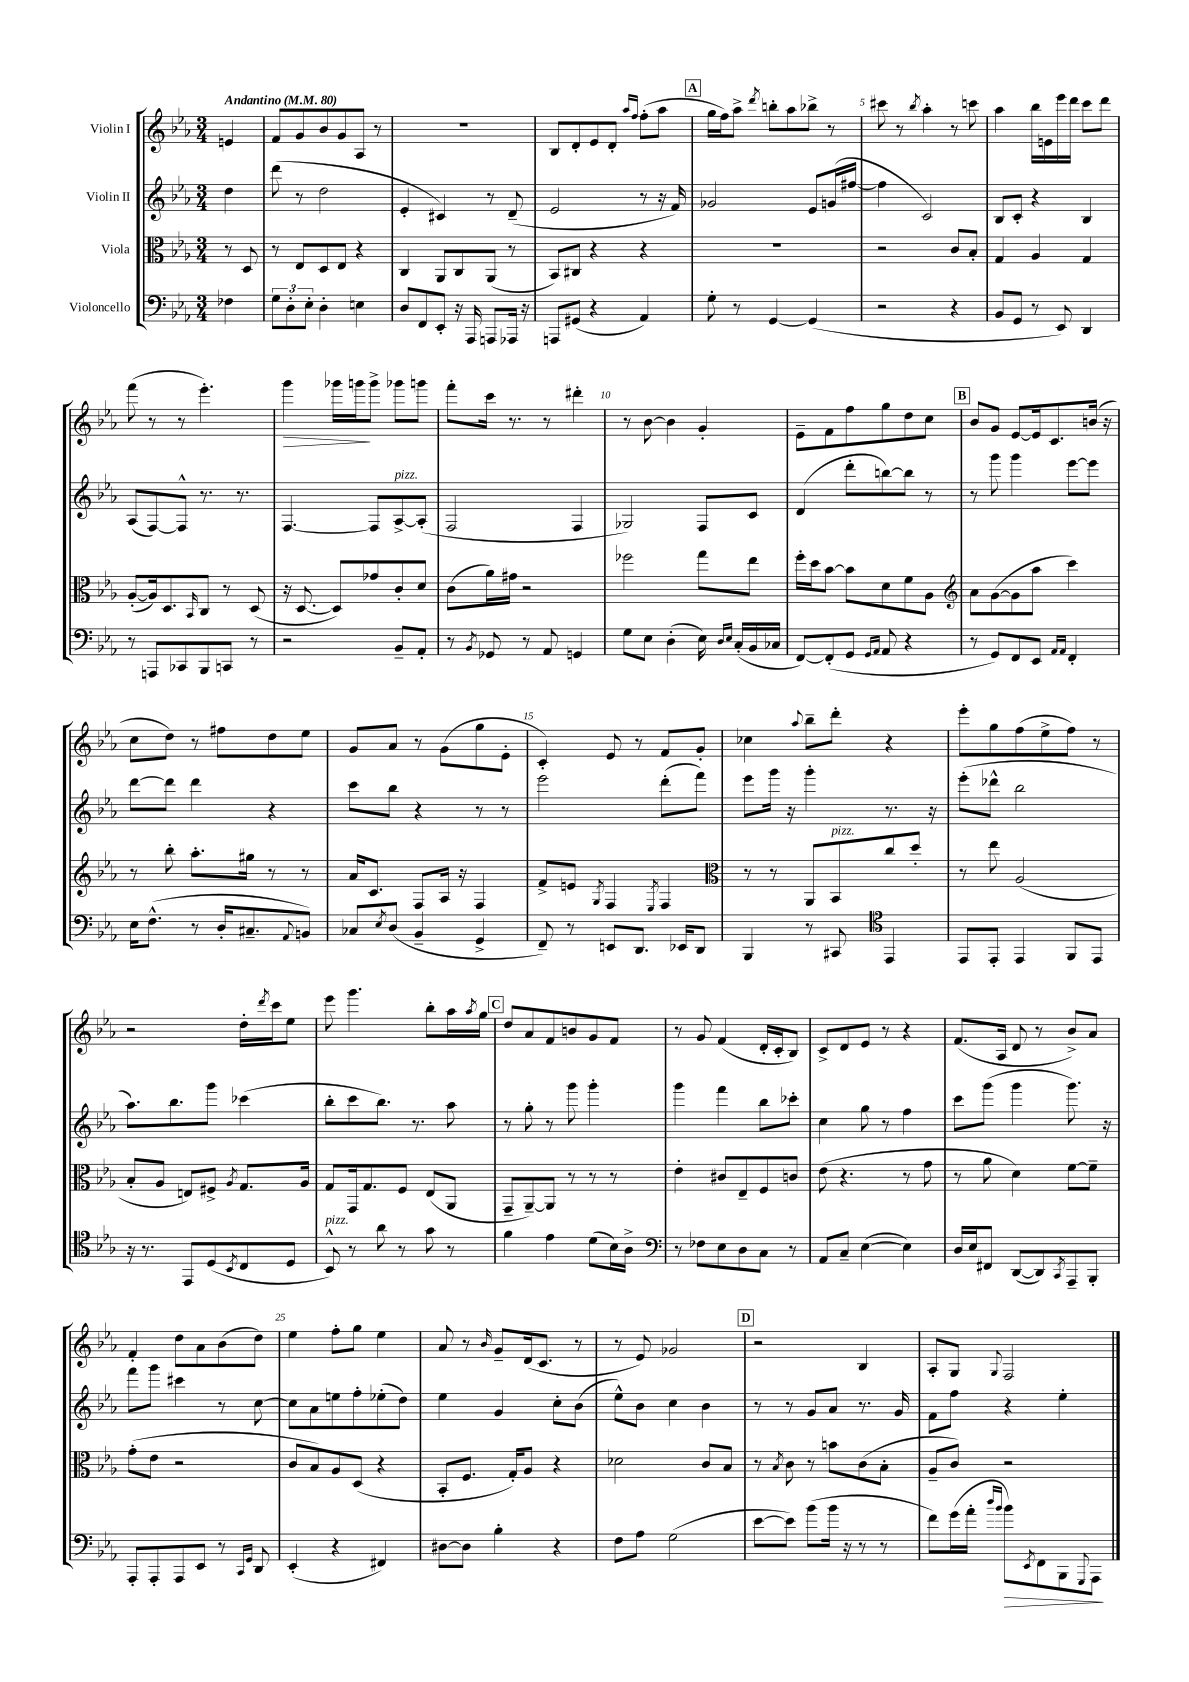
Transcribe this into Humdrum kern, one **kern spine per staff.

**kern	**kern	**kern	**kern
*staff4	*staff3	*staff2	*staff1
*clefF4	*clefC3	*clefG2	*clefG2
*k[b-e-a-]	*k[b-e-a-]	*k[b-e-a-]	*k[b-e-a-]
*M3/4	*M3/4	*M3/4	*M3/4
*MM80	*MM80	*MM80	*MM80
4F-\	8r	4dd\	4e/
.	8D/	.	.
=	=	=	=
12G\L	8r	(8ddd\	8f/L
12D'\	.	.	.
.	8E-/L	8r	8g/
12E-'\J	.	.	.
4D'\	8D/	2dd\	8b-/
.	8E-/J	.	8g/
4E\	4r	.	8A-/J
.	.	.	8r
=	=	=	=
8D/L	4C/	4e-'/	2.r
8FF/	.	.	.
8EE-'/J	8AA-/L	4c#/)	.
16r	8C/	.	.
16AAA-/	.	.	.
8AAA/L	(8AA-/J	8r	.
16AAA-/Jk	8r	(8d~/	.
16r	.	.	.
=	=	=	=
8AAA/L	8BB-/L)	2e-/	8B-/L
(8GG#/J	8C#/J	.	8d'/
4r	4r	.	8e-/
.	.	.	8d'/J
.	.	.	16qqaa-/LL
.	.	.	16qqff/JJ
4AA-/)	4r	8r	(8ff'\L
.	.	16r	8aa-\J
.	.	16f/)	.
=	=	=	=
8G'\	2.r	2g-/	16gg\LL
.	.	.	16ff\J)
8r	.	.	8aa-^\J
.	.	.	8qddd/
[4GG/	.	.	8bb'\L
.	.	.	8aa-\
(4GG/]	.	8e-/L	8bb-^\J
.	.	(16g/L	8r
.	.	[16ff#/JJ	.
=	=	=	=
2r	2r	4ff#\]	8ccc#\
.	.	.	8r
.	.	.	8qbb-/
.	.	2c/)	4aa-'\
4r	8c/L	.	8r
.	8B-'/J	.	8ccc\
=	=	=	=
8BB-/L	4G/	8B-/L	4aa-\
8GG/J	.	8c'/J	.
8r	4A-/	4r	16bb-\LL
.	.	.	16e\
8EE-/)	.	.	16eee-\
.	.	.	16ddd\JJ
4DD/	4G/	4B-/	8ccc\L
.	.	.	8ddd\J
=	=	=	=
8r	([8A-'/L	(8A-/L	(8fff\
8AAA/L	16A-/]k)	[8F/)	8r
.	8.D/	.	.
8CC-/	.	8F^^/]J	8r
.	16qqBB-/	.	.
8BBB-/	8C/J	8.r	4.eee-'\)
8CC/J	8r	.	.
.	.	8.r	.
8r	(8D/	.	.
=	=	=	=
2r	16r	[4.F/	4ggg\
.	[8.D/	.	.
.	8D/]L)	.	16ggg-\LL
.	.	.	16ggg\J
.	8g-/	8F/]L	8ggg^\J
8BB-~/L	8c'/	[8A-^/	8ggg-\L
8AA-'/J	8d/J	(8A-'/]J	8ggg\J
=	=	=	=
8r	(8c\L	2F/	8fff'\L
8qBB-/	.	.	.
8GG-/	16a-\L)	.	16ccc\Jk
.	16g#\JJ	.	8.r
8r	2r	.	.
8AA-/	.	.	8r
4GG/	.	4F/	4ddd#'\
=	=	=	=
8G\L	2ff-\	2G-/)	8r
8E-\J	.	.	[8b-\
(4D'\	.	.	4b-\]
16E-\)	8gg\L	8F/L	4g'/
16qqD/LL	.	.	.
16qqE-/JJ	.	.	.
(16C'/LL	.	.	.
16BB-/	8ee-\J	8c/J	.
16C-/JJ	.	.	.
=	=	=	=
[8FF/L)	16ff'\LL	(4d/	8e-~\L
.	16dd\J	.	.
(8FF'/]	[8b-\J	.	8f\
8GG/J	8b-\]L	8ddd'\L	8ff\
16qqGG/LL	.	.	.
16qqAA-/JJ	.	.	.
8AA-/	8d\	[8bb\)	8gg\
4r	8f\	8bb\]J	8dd\
.	8A-\J	8r	8cc\J
=	=	=	=
*	*clefG2	*	*
8r	8a-\L	8r	8b-/L
8GG/L)	([8g\	8ggg\	8g/J
8FF/	8g\]	4ggg\	[8e-/L
8EE-/J	8aa-\J	.	16e-/]k
.	.	.	8.c/
16qqAA-/LL	.	.	.
16qqAA-/JJ	.	.	.
4FF'/	4ccc\)	[8eee-\L	.
.	.	8eee-\]J	(16b/Jk
.	.	.	16r
=	=	=	=
16E-\LK	8r	[8ddd\L	8cc\L
(8.F^^\J	.	.	.
.	8bb-'\	8ddd\]J	8dd\J)
8r	8.aa-'\L	4ddd\	8r
16D'/LK	.	.	8ff#\L
8.C#~/	16gg#\Jk	.	.
.	8r	4r	8dd\
8qqAA-/	.	.	.
8BB/J)	8r	.	8ee-\J
=	=	=	=
8C-/L	16a-/LK	8ccc\L	8g/L
.	8.c/J	.	.
8qE-/	.	.	.
(8D/J	.	8bb-\J	8a-/J
4BB-~/	8F/L	4r	8r
.	16A-/Jk	.	(8g\L
.	16r	.	.
4GG^/	4F/	8r	8gg\
.	.	8r	8e-'\J
=	=	=	=
8FF~/)	8f^/L	2eee-\	4c'/)
8r	8e/J	.	.
.	8qG/	.	.
8EE/L	4F/	.	8e-/
8.DD/J	.	.	8r
.	8qE-/	.	.
.	4F/	(8ddd'\L	8f/L
16EE-/LK	.	.	.
8DD/J	.	8fff\J)	8g'/J
=	=	=	=
*	*clefC3	*	*
4BBB-/	8r	8eee-\L	4cc-\
.	8r	16ggg\Jk	.
.	.	16r	.
.	.	.	8qqaa-/
8r	8AA-/L	4ggg'\	8bb-~\L
8CC#/	8BB-/	.	8ddd'\J
*clefC4	*	*	*
4EE-/	8cc/	8.r	4r
.	8dd'/J	.	.
.	.	16r	.
=	=	=	=
8EE-/L	8r	(8eee-'\L	8eee-'\L
8EE-'/J	8ee-\	8ddd-^^\J	8gg\
4EE-/	(2A-/	2bb-\	(8ff\
.	.	.	8ee-^\
8FF/L	.	.	8ff\J)
8EE-/J	.	.	8r
=	=	=	=
16r	8B-'/L	8.aa-\L)	2r
8.r	.	.	.
.	8A-/J	.	.
.	.	8.bb-\	.
8EE-/L	8E/L)	.	.
(8D/	8F#^/J	8ggg\J	.
8qBB-/	8qA-/	.	.
8C/	8.G/L	(4ccc-\	16dd'\LL
.	.	.	8qddd/
.	.	.	16ccc\J
8D/J	.	.	8ee-\J
.	16A-/Jk	.	.
=	=	=	=
8BB-^^/)	8G/L	8bb-'\L	8eee-\
8r	16GG/k	8ccc\	4.ggg\
.	8.G/	.	.
8a-\	.	8.bb-\J)	.
8r	8F/J	.	.
.	.	8.r	.
8g\	(8E-/L	.	8bb-'\L
8r	8AA-/J	8aa-\	16aa-\L
.	.	.	8qaa-/
.	.	.	16gg\JJ
=	=	=	=
4f\	8GG~/L	8r	8dd/L
.	[8AA-~/)	8gg'\	8a-/
4e-\	8AA-/]J	8r	8f/
.	8r	8ggg\	8b/
(8d\L	8r	4ggg'\	8g/
16B-\L)	8r	.	8f/J
16A-^\JJ	.	.	.
=	=	=	=
*clefF4	*	*	*
8r	4e-'\	4ggg\	8r
8F-\L	.	.	8g/
8E-\	8c#/L	4fff\	(4f/
8D\	8E-~/	.	.
8C\J	8F/	8bb-\L	16d'/LL
.	.	.	16c'/J
8r	8c/J	8ccc-'\J	8B-/J)
=	=	=	=
8AA-/L	(8e-\	4cc\	8c^/L
8C~/J	4.r	.	8d/
([4E-\	.	8gg\	8e-/J
.	.	8r	8r
4E-\])	8r	4ff\	4r
.	8g\	.	.
=	=	=	=
16D/LL	8r	8ccc\L	(8.f/L
16E-/J	.	.	.
8FF#/J	8a-\	(8ggg\J	.
.	.	.	16A-/Jk
([8DD/L	4d\)	4ggg\	8d/
8DD/])	.	.	8r
8qCC/	.	.	.
8AAA-~/	[8f\L	8.ggg\)	8b-^/L)
8BBB-'/J	8f~\]J	.	8a-/J
.	.	16r	.
=	=	=	=
8AAA-'/L	(8g'\L	8fff\L	4f'/
8AAA-'/	8e-\J	8ggg\J	.
8AAA-/	2r	4ccc#\	8dd\L
8EE-/J	.	.	8a-\
8r	.	8r	(8b-\
16qqCC/LL	.	.	.
16qqGG/JJ	.	.	.
8DD/	.	[8cc\	8dd\J)
=	=	=	=
(4EE-'/	8c/L	8cc\]L	4ee-\
.	8B-/)	8a-\	.
4r	8A-/	8ee\	8ff'\L
.	(8D/J	8ff'\	8gg\J
4FF#/)	4r	(8ee-'\	4ee-\
.	.	8dd\J)	.
=	=	=	=
[8D#\L	8BB-'/L	4ee-\	8a-/
8D#\]J	8.F/J	.	8r
.	.	.	16qqb-/
4B-'\	.	4g/	8g~/L
.	16G'/LK)	.	.
.	8A-/J	.	(16d/k
.	.	.	8.c/J
4r	4r	8cc'\L	.
.	.	(8b-\J	8r
=	=	=	=
8F\L	2d-\	8ee-^^\L)	8r
8A-\J	.	8b-\J	8e-/)
(2G\	.	4cc\	2g-/
.	8c/L	4b-\	.
.	8B-/J	.	.
=	=	=	=
[8e-\L	8r	8r	2r
.	8qB-/	.	.
8e-\]J)	8c\	8r	.
(8b-\L	8r	8g/L	.
16b-\Jk	8b\L	8a-/J	.
16r	.	.	.
8r	(8c\	8.r	4B-/
8r	8B-'\J	.	.
.	.	16g/	.
=	=	=	=
8f\L)	8A-~/L	8f\L	8A-'/L
(16g\L	8c/J)	8ff\J	8G/J
16a-'\JJ	.	.	.
16qqdd/LL	.	.	.
16qqb-/JJ	.	.	8qqG/
8b-\L)	2r	4r	2F/
8qEE-/	.	.	.
8FF\	.	.	.
8BBB-\	.	4ee-'\	.
8qqGGG/	.	.	.
8AAA-\J	.	.	.
==	==	==	==
*-	*-	*-	*-
